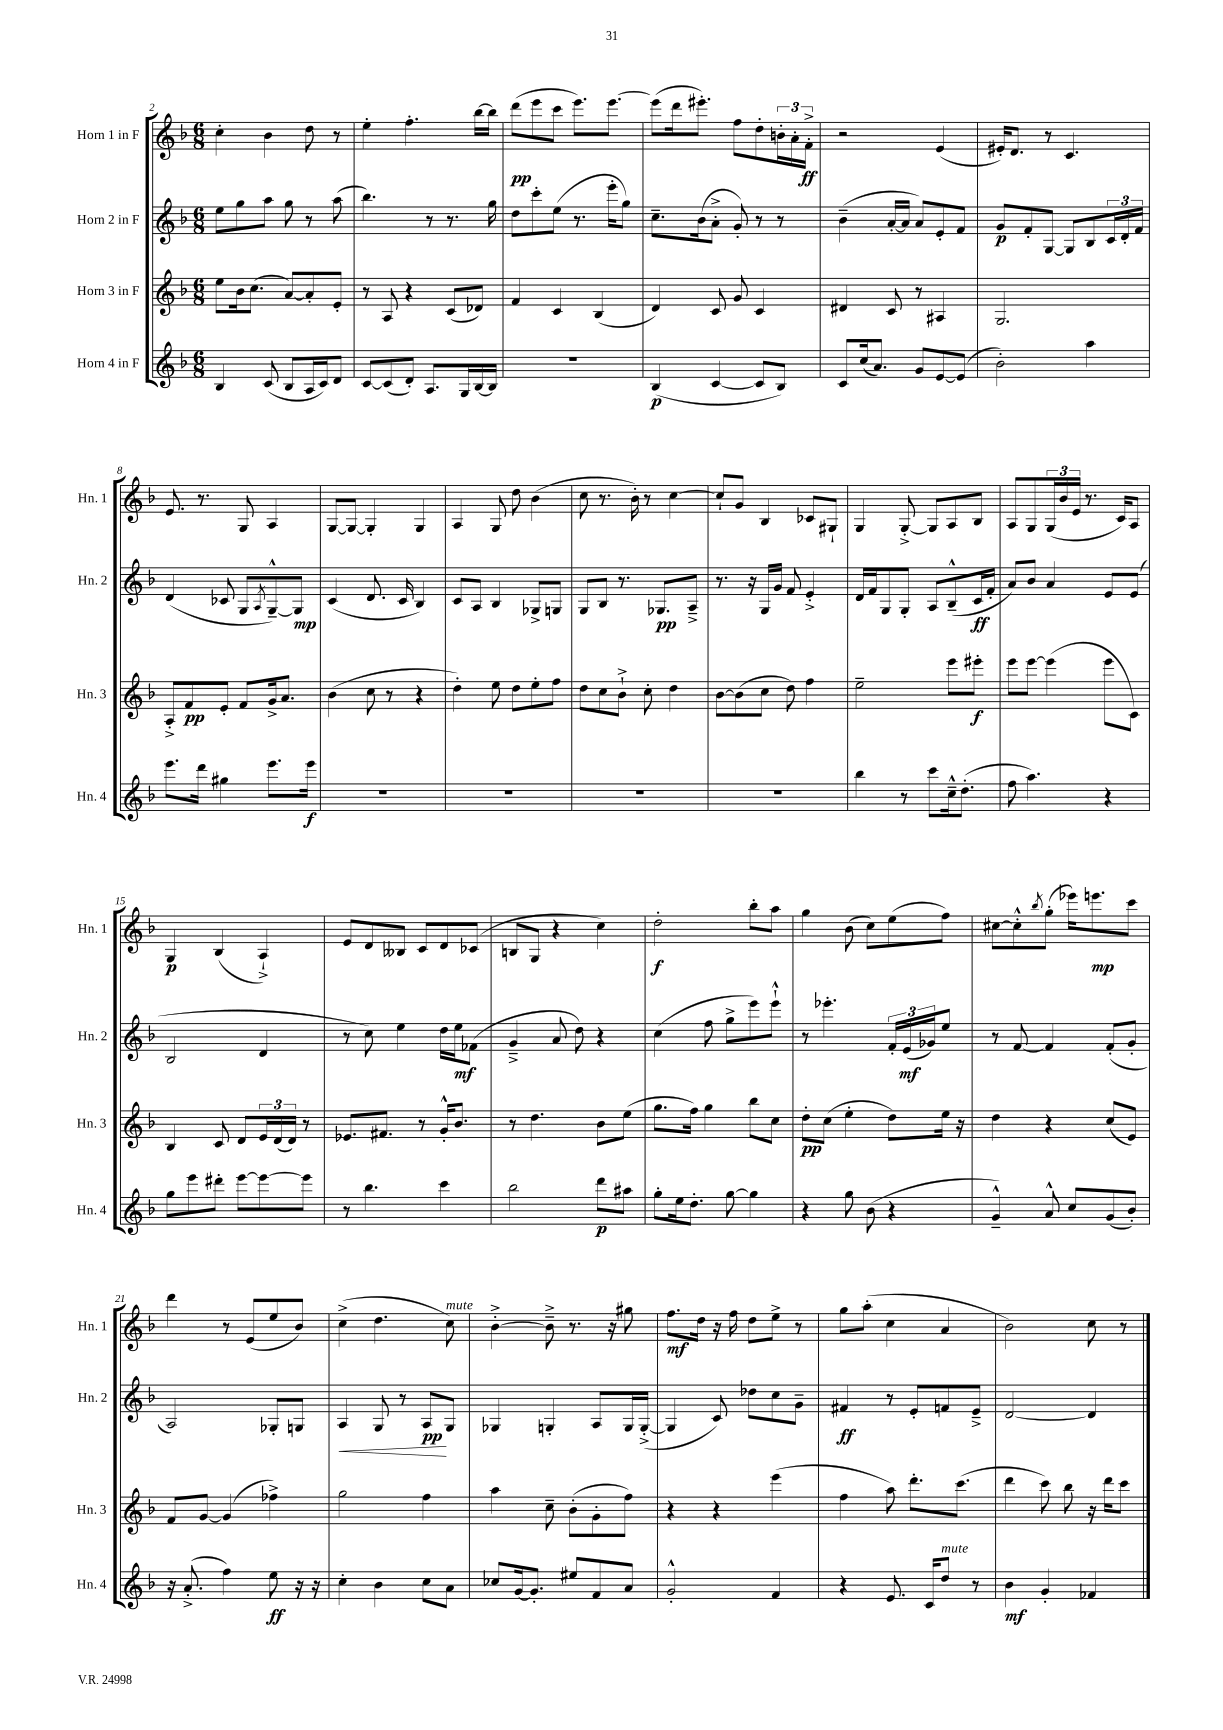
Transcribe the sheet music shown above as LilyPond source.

<<
\new StaffGroup <<
\new Staff = "s0" \with { instrumentName = "Horn 1 in F" shortInstrumentName = "Hn. 1" } {
    \clef treble \key f \major \numericTimeSignature \time 6/8
    c''4-. bes'4 d''8 r8 |
    e''4-. f''4.-. bes''16~ bes''16 |
    d'''8\pp( e'''8 c'''8 e'''8.) e'''8.~ |
    e'''8( d'''16 eis'''8.-.) f''8 d''8-. \tuplet 3/2 { b'16-. a'16-. f'16-.->\ff } |
    r2 e'4( |
    eis'16-.) d'8. r8 c'4. |
    e'8. r8. g8 a4 |
    g8~ g8~ g4-. g4 |
    a4 g8 d''8 bes'4( |
    c''8 r8. bes'16-.) r8 c''4~ |
    c''8-! g'8 bes4 ces'8 gis8-! |
    g4 g8~-.-> g8 a8 bes8 |
    a8 g8 \tuplet 3/2 { g16( bes'16 e'16 } r8. c'16) a8 |
    g4\p bes4( a4-!->) |
    e'8 d'8 beses8 c'8 d'8 ces'8( |
    b8 g8 r4 c''4) |
    d''2-.\f bes''8-. a''8 |
    g''4 bes'8( c''8) e''8( f''8) |
    cis''8~ cis''8-.-^ \acciaccatura { bes''8 } g''8-.( ees'''16) e'''8.\mp c'''8 |
    d'''4 r8 e'8( e''8 bes'8) |
    c''4->( d''4. c''8^\markup { \italic "mute" }) |
    bes'4~-.-> bes'8---> r8. r16 gis''8 |
    f''8.\mf d''16 r16 f''16 d''8 e''8-> r8 |
    g''8 a''8-.( c''4 a'4 |
    bes'2) c''8 r8 \bar "|." |
}
\new Staff = "s1" \with { instrumentName = "Horn 2 in F" shortInstrumentName = "Hn. 2" } {
    \clef treble \key f \major \numericTimeSignature \time 6/8
    e''8 g''8 a''8 g''8 r8 a''8( |
    bes''4.) r8 r8. g''16 |
    d''8 c'''8-. e''8( r8. e'''16-. g''8) |
    c''8.-- bes'16( a'8-.-> g'8-.) r8 r8 |
    bes'4--( a'16~-. a'16 a'8) e'8-. f'8 |
    g'8\p f'8-. g8~ g8 bes8 \tuplet 3/2 { c'16 d'16-. f'16 } |
    d'4( ces'8 g8 \acciaccatura { a8 } g8~---^) g8\mp |
    c'4( d'8. c'16 bes4) |
    c'8 a8 bes4 ges8-> g8 |
    g8 bes8 r8. ges8.\pp a8---> |
    r8. r16 g16 g'16 f'8 e'4-.-> |
    d'16 f'16 g8 g8-. a8 bes8---^( c'16\ff f'16-. |
    a'8) bes'8 a'4 e'8 e'8( |
    bes2 d'4 |
    r8 c''8) e''4 d''16 e''16\mf fes'8( |
    g'4---> a'8 d''8) r4 |
    c''4( f''8 g''8-> e'''8) e'''8-!-^ |
    r8 ees'''4.-. \tuplet 3/2 { f'16-. e'16\mf( ges'16) } e''8 |
    r8 f'8~ f'4 f'8-.( g'8-. |
    a2) ges8-. g8 |
    a4\< g8 r8 a8\pp\! g8 |
    ges4 g4-. a8 g16 g16~-.->( |
    g4 c'8) des''8 c''8 g'8-- |
    fis'4\ff r8 e'8-. f'8 e'8---> |
    d'2~ d'4 \bar "|." |
}
\new Staff = "s2" \with { instrumentName = "Horn 3 in F" shortInstrumentName = "Hn. 3" } {
    \clef treble \key f \major \numericTimeSignature \time 6/8
    e''8 bes'16 c''8.( a'8~) a'8-. e'8-. |
    r8 a8 r4 c'8( des'8) |
    f'4 c'4 bes4( |
    d'4) c'8 g'8 c'4 |
    dis'4 c'8 r8 ais4 |
    g2. |
    a8-.-> f'8\pp e'8-. f'8 g'16-> a'8. |
    bes'4( c''8 r8 r4 |
    d''4-.) e''8 d''8 e''8-. f''8 |
    d''8 c''8 bes'8-!-> c''8-. d''4 |
    bes'8~ bes'8( c''8 d''8) f''4 |
    e''2-- e'''8 eis'''8-.\f |
    e'''8 e'''8~ e'''4( e'''8 c'8) |
    bes4 c'8 d'8 \tuplet 3/2 { e'16 d'16( d'16) } r8 |
    ees'8. fis'8. r8 g'16-.-^ bes'8. |
    r8 d''4. bes'8 e''8( |
    g''8. f''16) g''4 bes''8 c''8 |
    d''8-.\pp c''8( e''4-. d''8) e''16 r16 |
    d''4 r4 c''8( e'8) |
    f'8 g'8~ g'4( fes''4->) |
    g''2 f''4 |
    a''4 c''8-- bes'8-.( g'8-. f''8) |
    r4 r4 e'''4( |
    f''4 a''8) d'''8.-. c'''8.( |
    d'''4 c'''8) bes''8 r16 d'''16 c'''8 \bar "|." |
}
\new Staff = "s3" \with { instrumentName = "Horn 4 in F" shortInstrumentName = "Hn. 4" } {
    \clef treble \key f \major \numericTimeSignature \time 6/8
    bes4 c'8( bes8 a16 c'16) d'8 |
    c'8~ c'8( d'8-.) a8. g16 bes16~ bes16 |
    R2. |
    bes4\p( c'4~ c'8 bes8) |
    c'8 c''16( a'8.) g'8 e'8~ e'8( |
    bes'2-.) a''4 |
    e'''8. d'''16 gis''4 e'''8. e'''16\f |
    R2. |
    R2. |
    R2. |
    R2. |
    bes''4 r8 c'''8 c''16---^ d''8.-.( |
    f''8 a''4.) r4 |
    g''8 e'''8 dis'''8-. e'''8~ e'''8~ e'''8 |
    r8 bes''4. c'''4 |
    bes''2 d'''8\p ais''8 |
    g''8-. e''16 d''8.-. g''8~ g''4 |
    r4 g''8 bes'8( r4 |
    g'4---^) a'8-^ c''8 g'8( bes'8-.) |
    r16 a'8.-.->( f''4) e''8\ff r16 r16 |
    c''4-. bes'4 c''8 a'8 |
    ces''8 g'16~ g'8.-. eis''8 f'8 a'8 |
    g'2-.-^ f'4 |
    r4 e'8. c'16 d''8^\markup { \italic "mute" } r8 |
    bes'4\mf g'4-. fes'4 \bar "|." |
}
>>
>>
\layout { \context { \Score currentBarNumber = #2 } }
